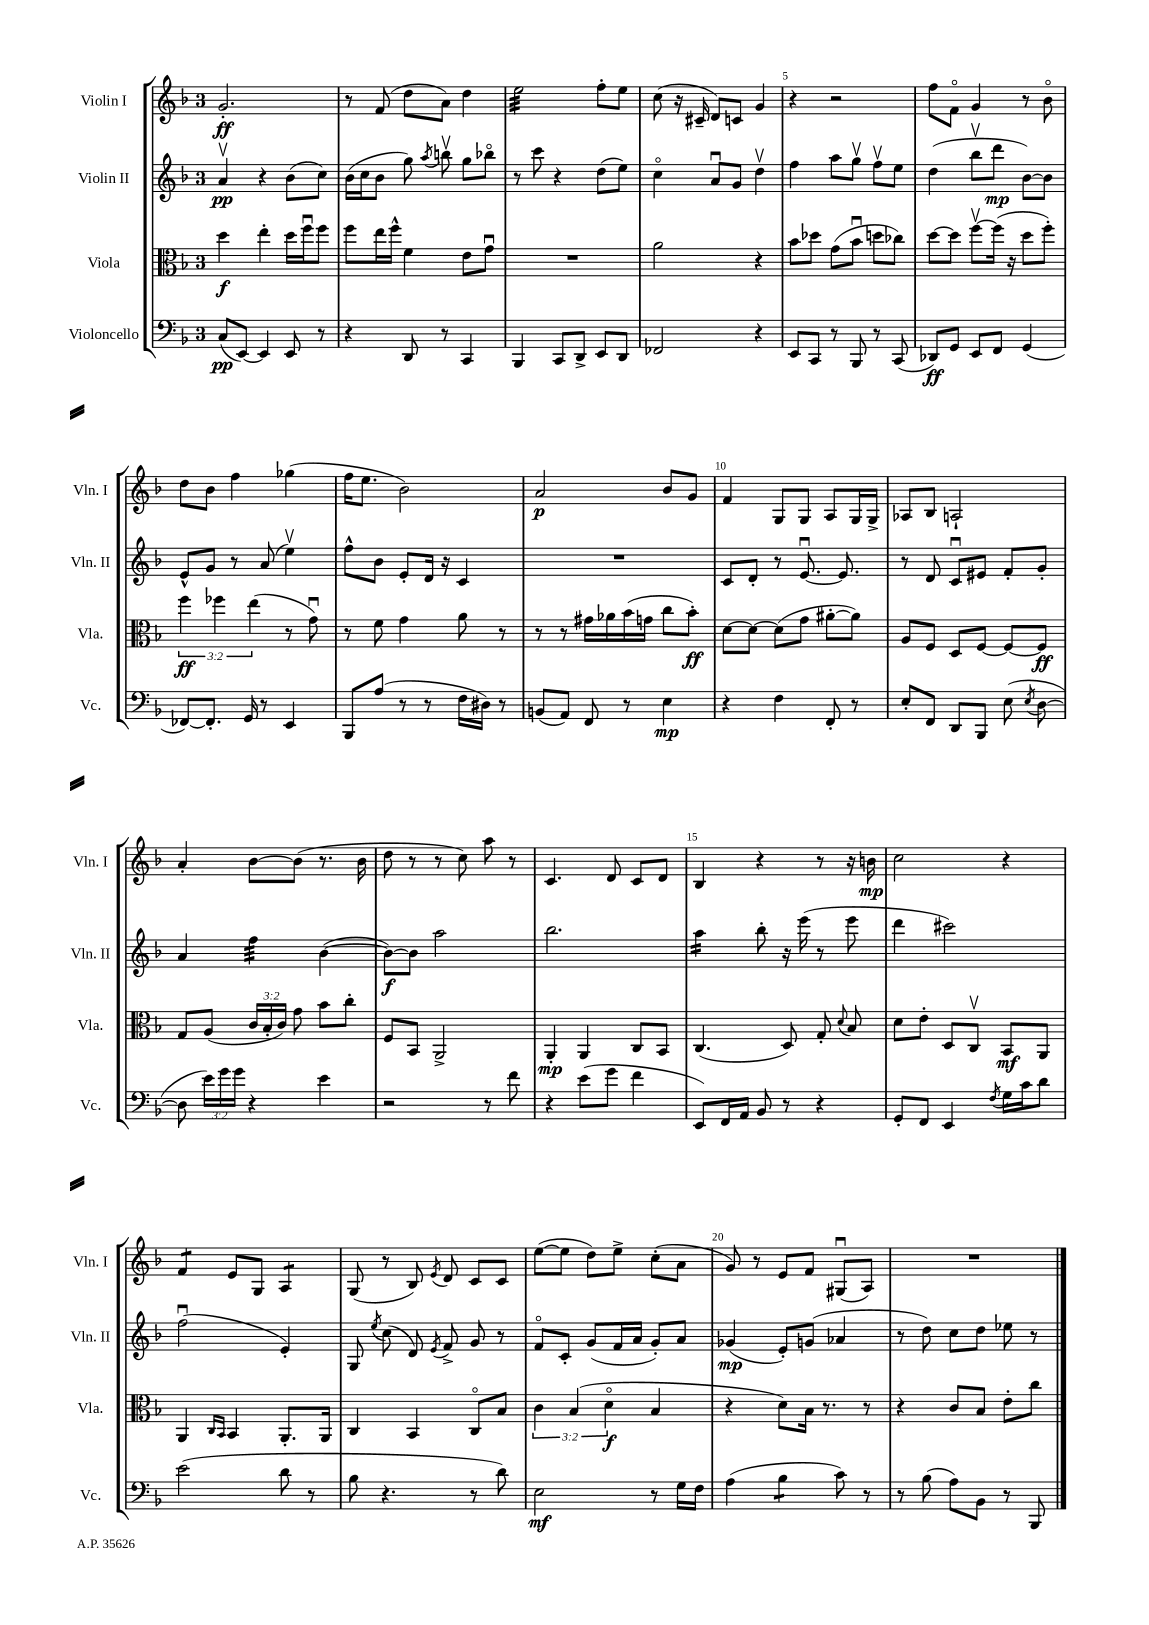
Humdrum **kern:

**kern	**kern	**kern	**kern
*staff4	*staff3	*staff2	*staff1
*clefF4	*clefC3	*clefG2	*clefG2
*k[b-]	*k[b-]	*k[b-]	*k[b-]
*M3/4	*M3/4	*M3/4	*M3/4
(8C	4dd	4av	2.g'
[8EE)	.	.	.
4EE]	4ee'	4r	.
8EE	16dd	(8b-	.
.	16ffu	.	.
8r	8ff	8cc)	.
=	=	=	=
4r	8ff	(16b-	8r
.	.	16cc	.
.	16ee	8b-	(8f
.	16ff^^	.	.
8DD	4f	8gg)	8dd
.	.	8qaa	.
8r	.	8bbv	8a)
4CC	8e	8gg	4dd
.	8gu	8bb-o	.
=	=	=	=
4BBB-	2.r	8r	2ee
.	.	8ccc	.
8CC	.	4r	.
8DD^	.	.	.
8EE	.	(8dd	8ff'
8DD	.	8ee)	8ee
=	=	=	=
2FF-	2a	4cco	(8cc
.	.	.	16r
.	.	.	16c#~
.	.	8au	8d)
.	.	8g	8c
4r	4r	4ddv	4g
=	=	=	=
8EE	8b-	4ff	4r
8CC	8dd-	.	.
8r	(8g	8aa	2r
8BBB-	8b-u	8ggv	.
8r	8dd	8ffv	.
(8CC	8cc-)	8ee	.
=	=	=	=
8DD-)	[8dd	(4dd	8ff
8GG	8dd]	.	8fo
8EE	[8ffv	8bb-v	4g
8FF	(16ff]	8ddd	.
.	16r	.	.
(4GG	8dd	[8b-)	8r
.	8ff')	8b-]	8b-o
=	=	=	=
[8FF-)	6ff	8e^^	8dd
8.FF-']	.	8g	8b-
.	6ff-	.	.
.	.	8r	4ff
16GG	.	.	.
.	(6ee	.	.
8r	.	(8a	.
4EE	8r	4eev)	(4gg-
.	8gu)	.	.
=	=	=	=
8BBB-	8r	8ff^^	16ff
.	.	.	8.ee
(8A	8f	8b-	.
8r	4g	8e'	2b-)
8r	.	16d	.
.	.	16r	.
16F	8a	4c	.
16D#)	.	.	.
8r	8r	.	.
=	=	=	=
(8BB	8r	2.r	2a
8AA)	8r	.	.
8FF	16g#	.	.
.	16a-	.	.
8r	(16b-	.	.
.	16g	.	.
4E	8cc	.	8b-
.	8b-')	.	8g
=	=	=	=
4r	[8d	8c	4f
.	8d_	8d'	.
4F	(8d]	8r	8G
.	8g	[8.eu	8G
8FF'	[8a#'	.	8A
.	.	8.e]	.
8r	8a#])	.	16G
.	.	.	16G^
=	=	=	=
8E'	8A	8r	8A-
8FF	8F	8d	8B-
8DD	8D	8cu	2A`
8BBB-	[8F	8e#	.
(8E	8F_	8f'	.
8qE	.	.	.
[8D	8F]	8g'	.
=	=	=	=
8D]	8G	4a	4a'
24e)	(8A	.	.
24g	.	.	.
24g	.	.	.
4r	24c	4ff	[8b-
.	24B-'	.	.
.	24c)	.	.
.	8g	.	(8b-]
4e	8b-	([4b-	8.r
.	8cc'	.	.
.	.	.	16b-
=	=	=	=
2r	8F	8b-_)	8dd
.	8BB-	8b-]	8r
.	2AA^	2aa	8r
.	.	.	8cc)
8r	.	.	8aa
8f	.	.	8r
=	=	=	=
4r	4AA'	2.bb-	4.c
(8e	4AA	.	.
8g	.	.	8d
4f	8C	.	8c
.	8BB-	.	8d
=	=	=	=
8EE)	(4.C	4aa	4B-
16FF	.	.	.
16AA	.	.	.
8BB-	.	8bb-'	4r
8r	8D)	16r	.
.	.	(16eee	.
4r	8G'	8r	8r
.	8qqd	.	.
.	8B-	8eee	16r
.	.	.	16b
=	=	=	=
8GG'	8d	4ddd	2cc
8FF	8e'	.	.
4EE	8D	2ccc#)	.
.	8Cv	.	.
8qF	.	.	.
16G	8BB-	.	4r
16c	.	.	.
8d	8AA	.	.
=	=	=	=
(2e	4AA	(2ffu	4f
.	16qqC	.	.
.	16qqBB-	.	.
.	4BB-	.	8e
.	.	.	8G
8d	8.AA'	4e')	4A
8r	.	.	.
.	16AA	.	.
=	=	=	=
8B-	4C	8G	(8G
.	.	8qee	.
4.r	.	(8cc	8r
.	4BB-	8d)	8B-)
.	.	8qe	8qe
.	.	8f^	8d
8r	8Co	8g	8c
8d)	8B-	8r	8c
=	=	=	=
2E	6c	8fo	([8ee
.	.	8c'	8ee]
.	(6B-	.	.
.	.	(8g	8dd)
.	6do	.	.
.	.	16f	8ee^
.	.	16a	.
8r	4B-	8g')	(8cc'
16G	.	8a	8a
16F	.	.	.
=	=	=	=
(4A	4r	(4g-	8g)
.	.	.	8r
4B-	8d)	8e')	8e
.	16B-	(8g	8f
.	8.r	.	.
8c)	.	4a-	(8G#u
8r	8r	.	8A)
=	=	=	=
8r	4r	8r	2.r
(8B-	.	8dd)	.
8A)	8c	8cc	.
8BB-	8B-	8dd	.
8r	8e'	8ee-	.
8BBB-	8cc	8r	.
==	==	==	==
*-	*-	*-	*-
